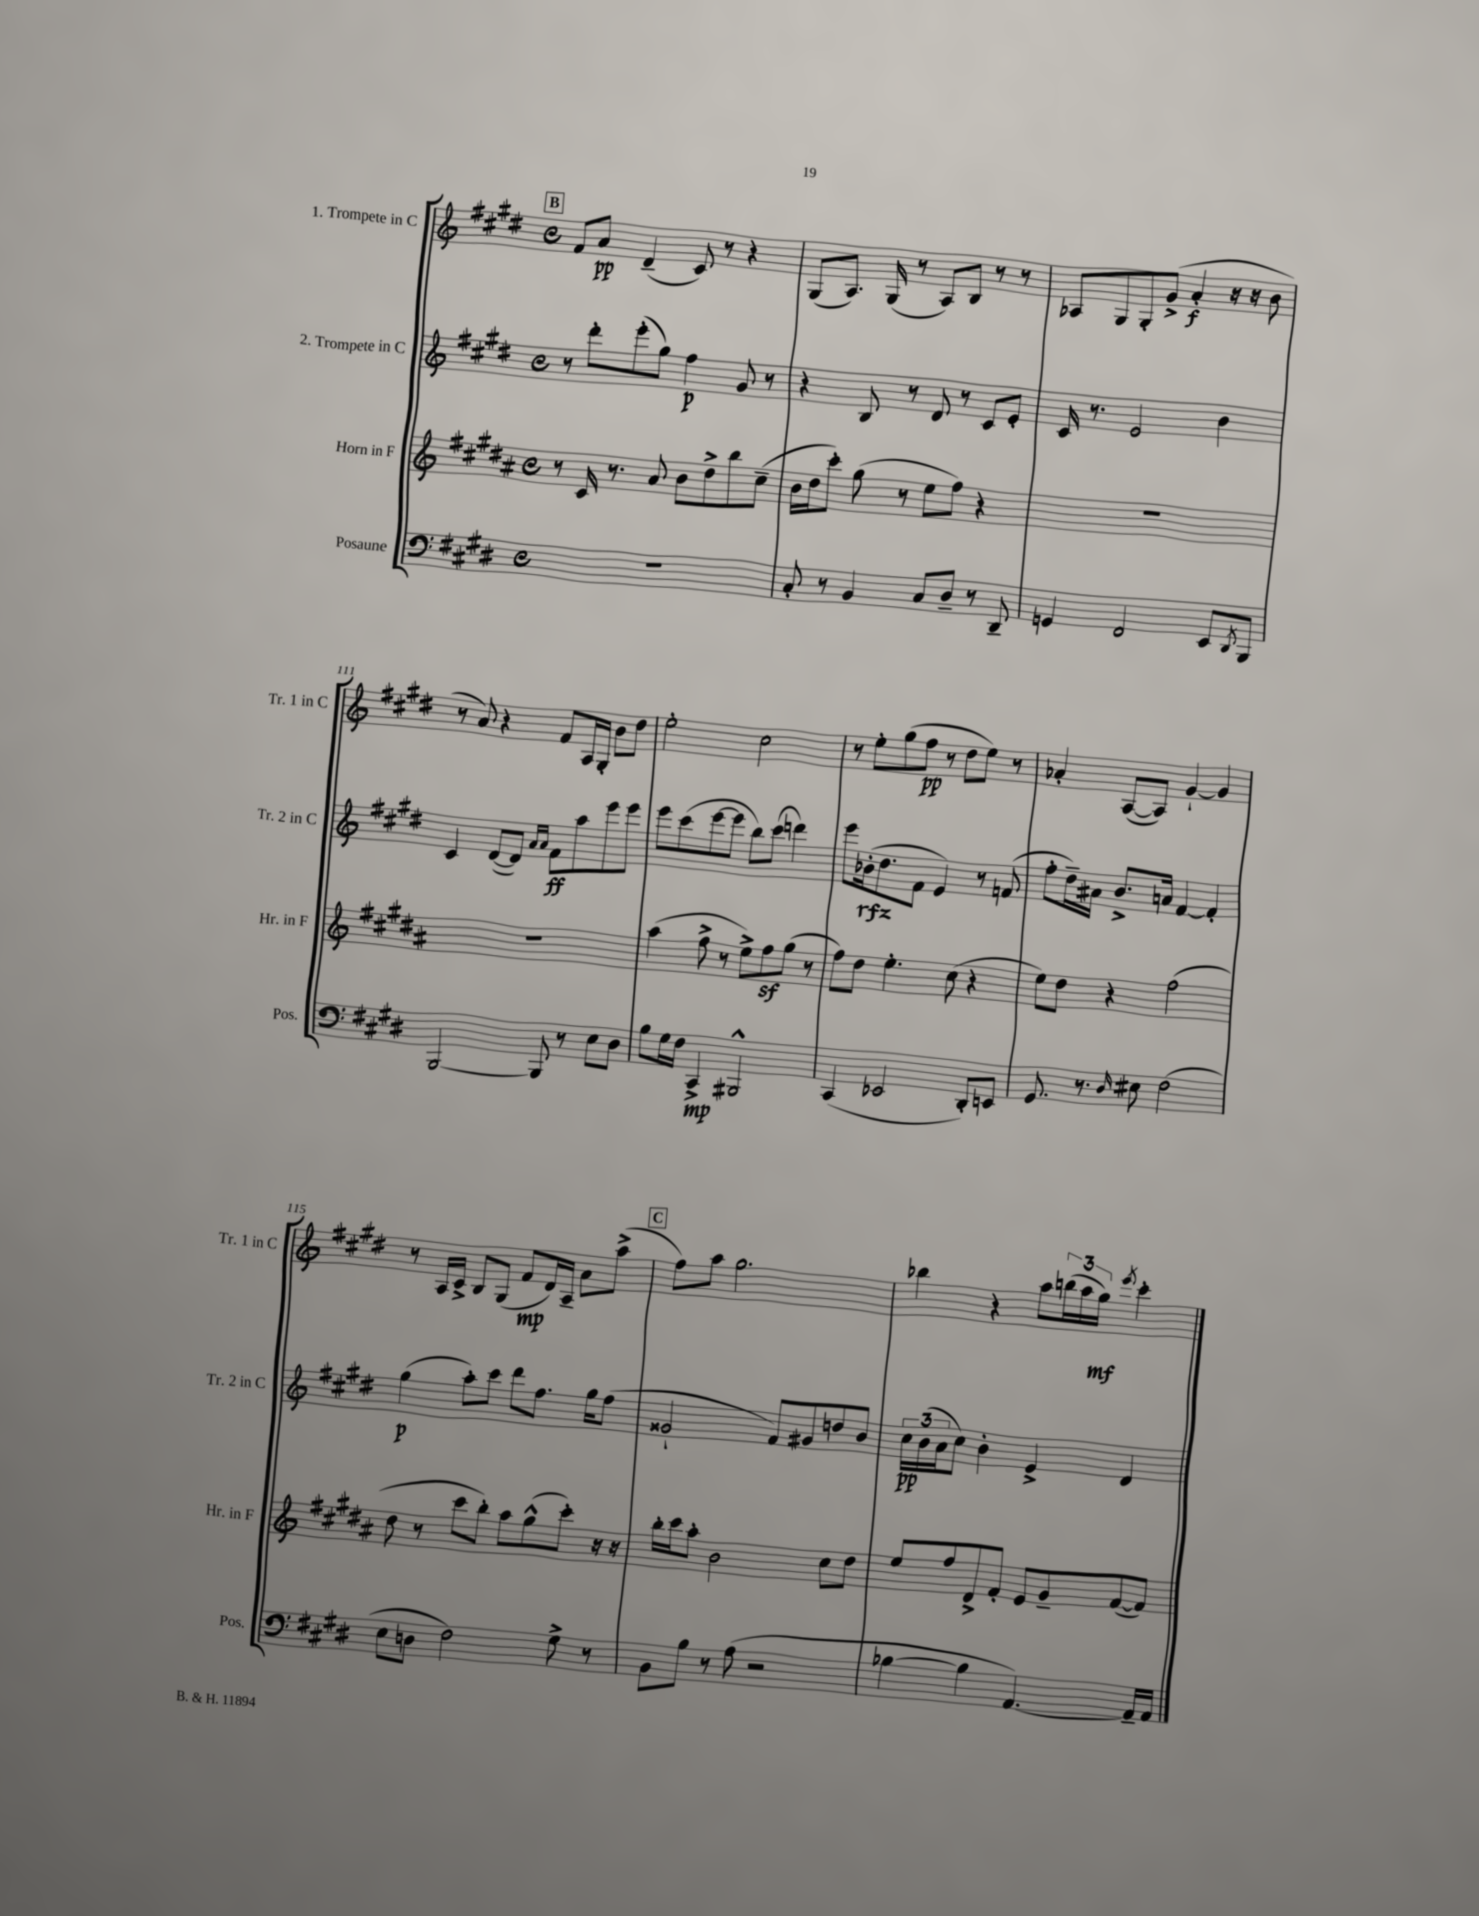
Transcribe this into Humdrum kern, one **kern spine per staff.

**kern	**dynam	**kern	**kern	**dynam	**kern	**dynam
*part4	*part4	*part3	*part2	*part2	*part1	*part1
*staff4	*staff4	*staff3	*staff2	*staff2	*staff1	*staff1
*I"Posaune	*	*I"Horn in F	*I"2. Trompete in C	*	*I"1. Trompete in C	*
*I'Pos.	*	*I'Hr. in F	*I'Tr. 2 in C	*	*I'Tr. 1 in C	*
*clefF4	*	*clefG2	*clefG2	*	*clefG2	*
*k[f#c#g#d#]	*	*k[f#c#g#d#a#]	*k[f#c#g#d#]	*	*k[f#c#g#d#]	*
*M4/4	*	*M4/4	*M4/4	*	*M4/4	*
*met(c)	*	*met(c)	*met(c)	*	*met(c)	*
!!LO:REH:place=s1:t=B
=108	=108	=108	=108	=108	=108	=108
1r	.	8r	8r	.	8f#/L	.
.	.	16c#/	8ddd#'\L	.	8a/J	pp
.	.	8.r	.	.	.	.
.	.	.	(8eee'\	.	(4d#~/	.
.	.	8a#/	8gg#\J)	.	.	.
.	.	8b\L	4ff#\	p	8c#/)	.
.	.	8dd#^\	.	.	8r	.
.	.	8bb\	8g#/	.	4r	.
.	.	(8cc#~\J	8r	.	.	.
=109	=109	=109	=109	=109	=109	=109
8C#'/	.	16b\LL	4r	.	(8G#/L	.
.	.	16dd#\J	.	.	.	.
8r	.	8ccc#'\J)	.	.	8.A/J)	.
4BB/	.	(8gg#\	8B/	.	.	.
.	.	.	.	.	(16G#/	.
.	.	8r	8r	.	8r	.
8C#/L	.	8ee\L	8d#/	.	8A/L)	.
8D#~/J	.	8ff#\J)	8r	.	8B/J	.
8r	.	4r	8c#/L	.	8r	.
8DD#~/	.	.	8e'/J	.	8r	.
=110	=110	=110	=110	=110	=110	=110
4GGn/	.	1r	16c#/	.	8A-X/L	.
.	.	.	8.r	.	.	.
.	.	.	.	.	8G#/	.
2FF#/	.	.	2e/	.	8G#'/	.
.	.	.	.	.	(8g#^/J	.
.	.	.	.	.	4a'/	f
8EE/L	.	.	4b\	.	16r	.
.	.	.	.	.	16r	.
8qDD#/	.	.	.	.	.	.
8BBB/J	.	.	.	.	8b\	.
!!LO:LB:g=z
=111	=111	=111	=111	=111	=111	=111
[2BBB/	.	1r	4c#/	.	8r	.
.	.	.	.	.	8a/)	.
.	.	.	([8d#/L	.	4r	.
.	.	.	8d#/J])	.	.	.
.	.	.	16qqa/LL	.	.	.
.	.	.	16qqa/JJ	.	.	.
8BBB/]	.	.	8f#\L	ff	8f#/L	.
8r	.	.	8aa\	.	16A/L	.
.	.	.	.	.	16G#'/JJ	.
8E\L	.	.	8eee\	.	8b\L	.
8D#\J	.	.	8eee\J	.	8dd#\J	.
=112	=112	=112	=112	=112	=112	=112
8B\L	.	(4aa#\	8eee\L	.	2ee'\	.
16G#\L	.	.	(8ccc#\	.	.	.
16F#\JJ	.	.	.	.	.	.
4CC#^/	mp	8ff#^\	[8eee\	.	.	.
.	.	8r	8eee\J]	.	.	.
2BBB#X^^/	.	8ee^\L)	8bb\L)	.	2cc#\	.
.	.	8ff#z\	(8ccc#\J	.	.	.
.	.	(8gg#\J	4dddn\)	.	.	.
.	.	8r	.	.	.	.
=113	=113	=113	=113	=113	=113	=113
(4CC#/	.	8ff#\L)	8eee\L	.	8r	.
.	.	8dd#\J	(16b-X'\k	rfz	8ee'\L	.
.	.	.	8.dd#\	.	.	.
2EE-X/	.	4.ee'\	.	.	(8gg#\	.
.	.	.	8f#\J	.	8ff#\J	pp
.	.	.	4e/)	.	8r	.
.	.	(8cc#\	.	.	8dd#\L	.
8DD#'/L)	.	4r	8r	.	8ee\J)	.
8EEn/J	.	.	(8fn/	.	8r	.
=114	=114	=114	=114	=114	=114	=114
8.GG#/	.	8ee\L)	8ff#'\L	.	4a-X'/	.
.	.	8dd#\J	16dd#~\L)	.	.	.
8.r	.	.	16a#X\JJ	.	.	.
.	.	4r	8.b^/L	.	([8A/L	.
16qqD#/	.	.	.	.	.	.
8E#X\	.	.	.	.	8A/J])	.
.	.	.	16an/Jk	.	.	.
(2F#\	.	(2ff#\	[4f#/	.	[4g#`/	.
.	.	.	4f#'/]	.	4g#/]	.
!!LO:LB:g=z
=115	=115	=115	=115	=115	=115	=115
8E\L	.	8dd#\	(4gg#\	p	8r	.
8Dn\J	.	8r	.	.	16A/LL	.
.	.	.	.	.	16c#^/JJ	.
2F#\)	.	8ccc#\L	8aa'\L)	.	8B/L	.
.	.	8bb'\J)	8ccc#\J	.	(8G#/J	.
.	.	8aa#\L	8ddd#\L	.	8f#/L	mp
.	.	(8gg#^^\	8.ff#\J	.	16d#/L)	.
.	.	.	.	.	16A~/JJ	.
8G#^\	.	8ccc#'\J)	.	.	8a\L	.
.	.	.	16gg#\KL	.	.	.
8r	.	16r	(8ff#\J	.	(8aa^\J	.
.	.	16r	.	.	.	.
!!LO:REH:place=s1:t=C
=116	=116	=116	=116	=116	=116	=116
8BB\L	.	16bb'\LL	2g##X`/	.	8ff#\L)	.
.	.	16ccc#\J	.	.	.	.
8B\J	.	8aa#'\J	.	.	8aa\J	.
8r	.	2b\	.	.	2.gg#\	.
(8A\	.	.	.	.	.	.
2r	.	.	8f#/L)	.	.	.
.	.	.	8g#X/	.	.	.
.	.	8cc#\L	8ddn/	.	.	.
.	.	8dd#\J	8b/J	.	.	.
=117	=117	=117	=117	=117	=117	=117
[4B-X\	.	8ee/L	24cc#\LL	pp	4bb-X\	.
.	.	.	(24b\	.	.	.
.	.	.	24a\J	.	.	.
.	.	8ff#/	8cc#\J)	.	.	.
4B-\]	.	8d#^/	4b'\	.	4r	.
.	.	8f#'/J	.	.	.	.
[4.AA/)	.	8e/L	4e^/	.	8aa\L	.
.	.	8g#~/	.	.	(24bbn\L	.
.	.	.	.	.	24aa\	.
.	.	.	.	.	24gg#\JJ)	mf
.	.	.	.	.	8qeee/	.
.	.	([8f#/	4d#/	.	4ccc#'\	.
16AA~/LL]	.	8f#/J])	.	.	.	.
16AA/JJ	.	.	.	.	.	.
==	==	==	==	==	==	==
*-	*-	*-	*-	*-	*-	*-
